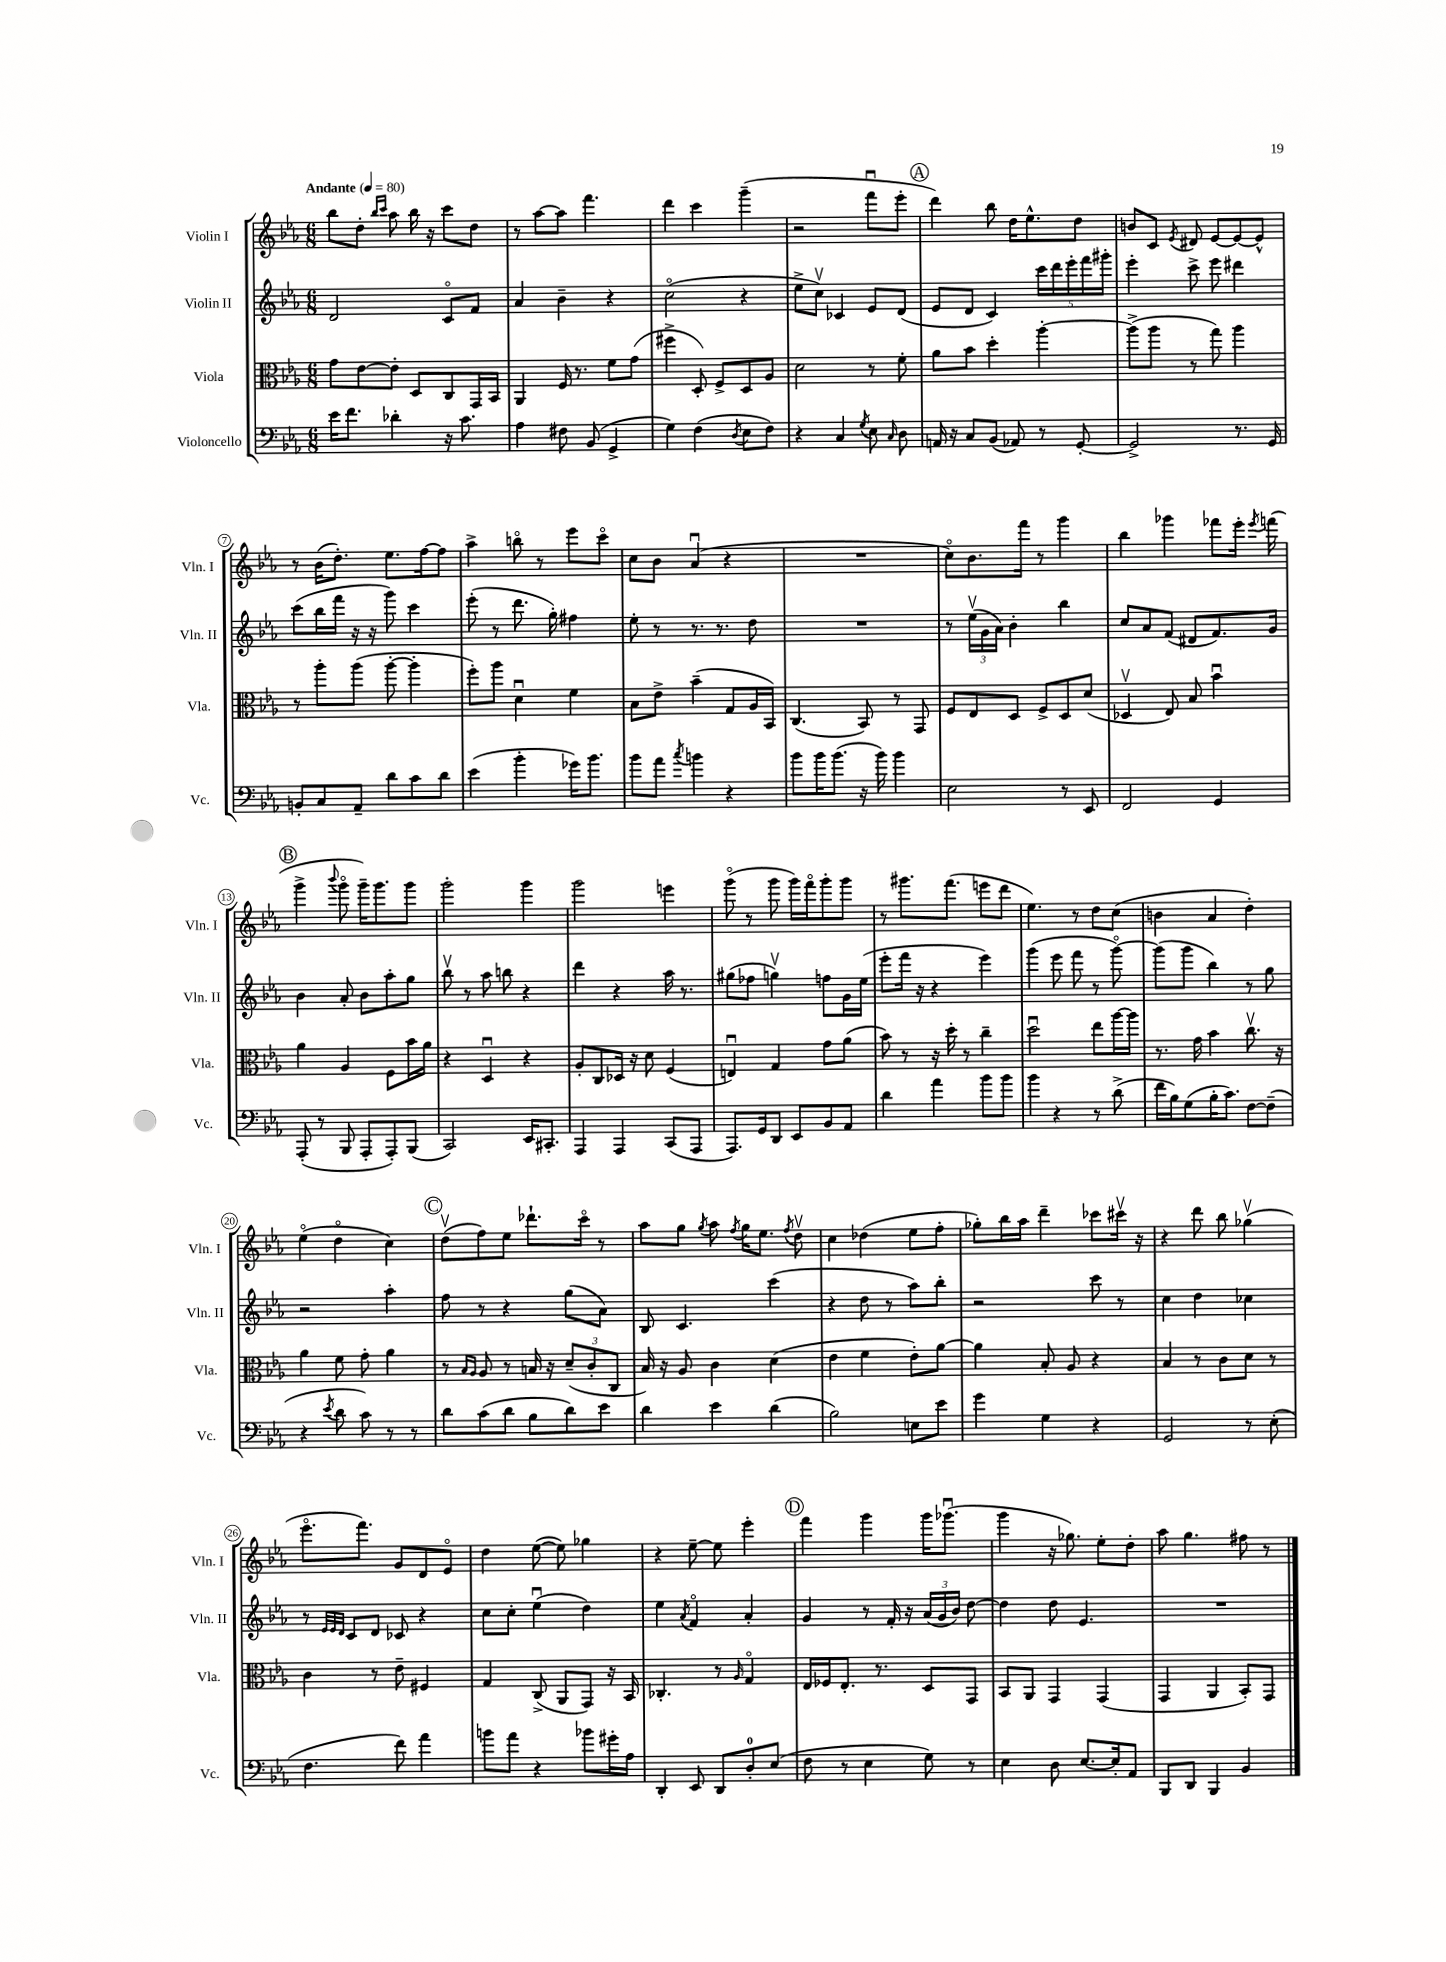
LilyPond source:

<<
\new StaffGroup <<
\new Staff = "s0" \with { instrumentName = "Violin I" shortInstrumentName = "Vln. I" } {
    \clef treble \key ees \major \numericTimeSignature \time 6/8 \tempo "Andante" 4 = 80
    \autoBeamOff bes''8[ d''8]-. \grace { bes''16[ c'''16] } aes''8 bes''16 r16 c'''8[ d''8] |
    r8 aes''8[~ aes''8] f'''4. |
    d'''4 c'''4 g'''4--( |
    r2 f'''8[\downbow ees'''8]-. |
    \mark \markup { \circle "A" } d'''4) bes''8 d''16[ ees''8.-^ d''8] |
    b'8[ c'8] \acciaccatura { ees'8 } dis'8 ees'8[~ ees'8~ ees'8]-^ |
    r8 bes'16[( d''8.]-.) ees''8.[ f''16~ f''8] |
    aes''4-> b''8\flageolet r8 ees'''8[ c'''8]\flageolet |
    c''8[ bes'8] aes'4\downbow( r4 |
    R2. |
    c''8[\flageolet) bes'8. f'''16] r8 g'''4 |
    bes''4 ges'''4 fes'''8[ ees'''16]-. \acciaccatura { ees'''8 } f'''16( |
    \mark \markup { \circle "B" } g'''4-> \appoggiatura { bes'''8 } g'''8\flageolet g'''16[--) g'''8. g'''8] |
    g'''2-. g'''4 |
    g'''2 e'''4 |
    g'''8\flageolet( r8 g'''8 g'''16[) f'''16\flageolet g'''8-. g'''8] |
    r8 gis'''8.[ f'''8.]( e'''8[ d'''8] |
    ees''4.) r8 d''8[ c''8]( |
    b'4 aes'4 d''4-.) |
    ees''4\flageolet( d''4\flageolet c''4) |
    \mark \markup { \circle "C" } d''8[\upbow( f''8) ees''8] des'''8.[-! c'''16]\flageolet r8 |
    aes''8[ g''8] \acciaccatura { g''8 } aes''8 \acciaccatura { f''8 } g''16[ ees''8.] \acciaccatura { f''8 } d''8\upbow |
    c''4 des''4( ees''8[ f''8]-. |
    ges''8[-.) bes''16 aes''16] d'''4-- ces'''8[ cis'''16]\upbow r16 |
    r4 d'''8 bes''8 ges''4\upbow( |
    ees'''8.[\flageolet f'''8.]) g'8[ d'8 ees'8]\flageolet |
    d''4 ees''8~( ees''8) ges''4 |
    r4 ees''8~-- ees''8 ees'''4-. |
    \mark \markup { \circle "D" } f'''4 g'''4 g'''16[ ges'''8.]\downbow( |
    g'''4 r16 ges''8.) ees''8[-. d''8]-. |
    aes''8 g''4. fis''8 r8 \bar "|." |
}
\new Staff = "s1" \with { instrumentName = "Violin II" shortInstrumentName = "Vln. II" } {
    \clef treble \key ees \major \numericTimeSignature \time 6/8
    \autoBeamOff d'2 c'8[\flageolet f'8] |
    aes'4 bes'4-- r4 |
    c''2\flageolet( r4 |
    ees''8[-> c''8]\upbow) ces'4 ees'8[ d'8]( |
    \mark \markup { \circle "A" } ees'8[ d'8] c'4) \tuplet 5/4 { c'''16[ d'''16 ees'''16-. f'''16 gis'''16]-. } |
    ees'''4-. c'''8-> ees'''8 dis'''4 |
    c'''8[( bes''16 f'''16] r16 r16 g'''8) c'''4 |
    ees'''8-.( r8 d'''8. g''16-.) fis''4 |
    ees''8-. r8 r8. r8. d''8 |
    R2. |
    r8 \tuplet 3/2 { ees''16[\upbow( g'16 aes'16]) } bes'4-. bes''4 |
    c''8[ aes'8 f'8]( dis'8[ f'8.) g'16] |
    \mark \markup { \circle "B" } bes'4 aes'8-. bes'8[ aes''8-. g''8] |
    bes''8\upbow r8 aes''8 b''8 r4 |
    d'''4 r4 aes''16 r8. |
    gis''8[( fes''8] g''4\upbow) f''8[ g'16 ees''16]( |
    ees'''8[-. f'''16] r16 r4 ees'''4) |
    g'''4( ees'''8 f'''8 r8 g'''8~\flageolet) |
    g'''8[( g'''8] bes''4) r8 g''8 |
    r2 aes''4-. |
    \mark \markup { \circle "C" } f''8 r8 r4 g''8[( aes'8]) |
    bes8 c'4. c'''4( |
    r4 d''8 r8 aes''8[) bes''8]-. |
    r2 c'''8 r8 |
    c''4 d''4 ces''4 |
    r8 \grace { ees'32[ ees'32 d'32] } c'8[ d'8] ces'8 r4 |
    c''8[ c''8]-. ees''4\downbow( d''4) |
    ees''4 \acciaccatura { aes'8 } f'4\flageolet aes'4-. |
    \mark \markup { \circle "D" } g'4 r8 f'16-. r16 \tuplet 3/2 { aes'16[( g'16 bes'16]) } d''8~ |
    d''4 d''8 ees'4. |
    R2. \bar "|." |
}
\new Staff = "s2" \with { instrumentName = "Viola" shortInstrumentName = "Vla." } {
    \clef alto \key ees \major \numericTimeSignature \time 6/8
    \autoBeamOff g'8[ ees'8~ ees'8]-. d8[ c8 g,16 bes,16] |
    aes,4 f16 r8. f'8[ g'8]( |
    fis''4-> d8-.) f8[-> d8 aes8] |
    d'2 r8 f'8-. |
    \mark \markup { \circle "A" } aes'8[ bes'8] d''4-. aes''4~-. |
    aes''8[->( aes''8] r8 g''8) aes''4 |
    r8 aes''8[-. aes''8]( aes''8~-. aes''4-. |
    f''8[-.) aes''8] d'4\downbow f'4 |
    bes8[ ees'8]-> bes'4--( g8[ aes16 bes,16]) |
    c4.( bes,8) r8 g,8 |
    f8[ ees8 d8] f8[-> d8 d'8]( |
    des4\upbow ees8) bes8 bes'4\downbow |
    \mark \markup { \circle "B" } aes'4 aes4 f8[ bes'16 aes'16] |
    r4 d4\downbow r4 |
    aes8[-. c8 des16] r16 d'8 f4( |
    e4\downbow) g4 g'8[ aes'8]( |
    bes'8) r8 r16 d''16-. r8 c''4-- |
    d''2\downbow ees''8[ aes''16~ aes''16] |
    r8. g'16 bes'4 c''8.\upbow r16 |
    aes'4 f'8 g'8-. aes'4 |
    \mark \markup { \circle "C" } r8 \grace { bes16[ aes16] } aes8 r8 b16 r16 \tuplet 3/2 { d'8[--( c'8-. c8] } |
    bes16) r16 aes8 c'4 d'4( |
    ees'4 f'4 ees'8[-.) aes'8]~ |
    aes'4 bes8-. aes8 r4 |
    bes4 r8 c'8[ d'8] r8 |
    c'4 r8 ees'8-- fis4 |
    g4 c8->( aes,8[ g,8]) r16 bes,16 |
    ces4.-. r8 \grace { aes16 } g4\flageolet |
    \mark \markup { \circle "D" } ees16[ fes16 ees8.]-. r8. d8[ g,8] |
    bes,8[ aes,8] g,4 g,4( |
    g,4 aes,4 bes,8[-.) g,8] \bar "|." |
}
\new Staff = "s3" \with { instrumentName = "Violoncello" shortInstrumentName = "Vc." } {
    \clef bass \key ees \major \numericTimeSignature \time 6/8
    \autoBeamOff ees'16[ f'8.] des'4-. r16 c'8. |
    aes4 fis8 bes,8( g,4-> |
    g4) f4( \acciaccatura { d8 } ees8[ f8]) |
    r4 c4 \acciaccatura { g8 } ees8 \grace { c16 } d8 |
    \mark \markup { \circle "A" } a,16 r16 c8[ bes,8]( aes,8) r8 g,8~-. |
    g,2-> r8. g,16 |
    b,8[-. c8 aes,8]-- d'8[ c'8 d'8] |
    ees'4( bes'4-. ges'16[) bes'8.] |
    bes'8[ aes'8] \acciaccatura { c''8 } b'4 r4 |
    bes'8[ bes'16 bes'8.]( r16 bes'16) bes'4 |
    ees2 r8 ees,8 |
    f,2 g,4 |
    \mark \markup { \circle "B" } aes,,8-.( r8 bes,,8 aes,,8[-. aes,,8-.) bes,,8]( |
    c,2) ees,16[ cis,8.]-. |
    aes,,4 aes,,4 c,8[( aes,,8] |
    aes,,8.[) g,16 d,8] ees,8[ bes,8 aes,8] |
    d'4 aes'4 bes'8[ bes'8] |
    bes'4 r4 r8 d'8->( |
    f'16[ bes16) g8( bes16-. c'8.]) f8[~ f8]--( |
    r4 \acciaccatura { ees'8 } d'8 c'8) r8 r8 |
    \mark \markup { \circle "C" } d'8[ c'8( d'8] bes8[ d'8) ees'8] |
    d'4 ees'4 d'4( |
    bes2) e8[ ees'8] |
    g'4 g4 r4 |
    g,2 r8 ees8-.( |
    f4. f'8) aes'4 |
    b'8[ aes'8] r4 bes'8[ gis'16-. aes16] |
    d,4-. ees,8 d,8[ d8-0-. ees8]( |
    \mark \markup { \circle "D" } f8 r8 ees4 g8) r8 |
    ees4 d8 ees8.[~ ees16-. aes,8] |
    bes,,8[ d,8] bes,,4 bes,4 \bar "|." |
}
>>
>>
\layout { \context { \Score \override BarNumber.stencil = #(make-stencil-circler 0.1 0.3 ly:text-interface::print) } }
